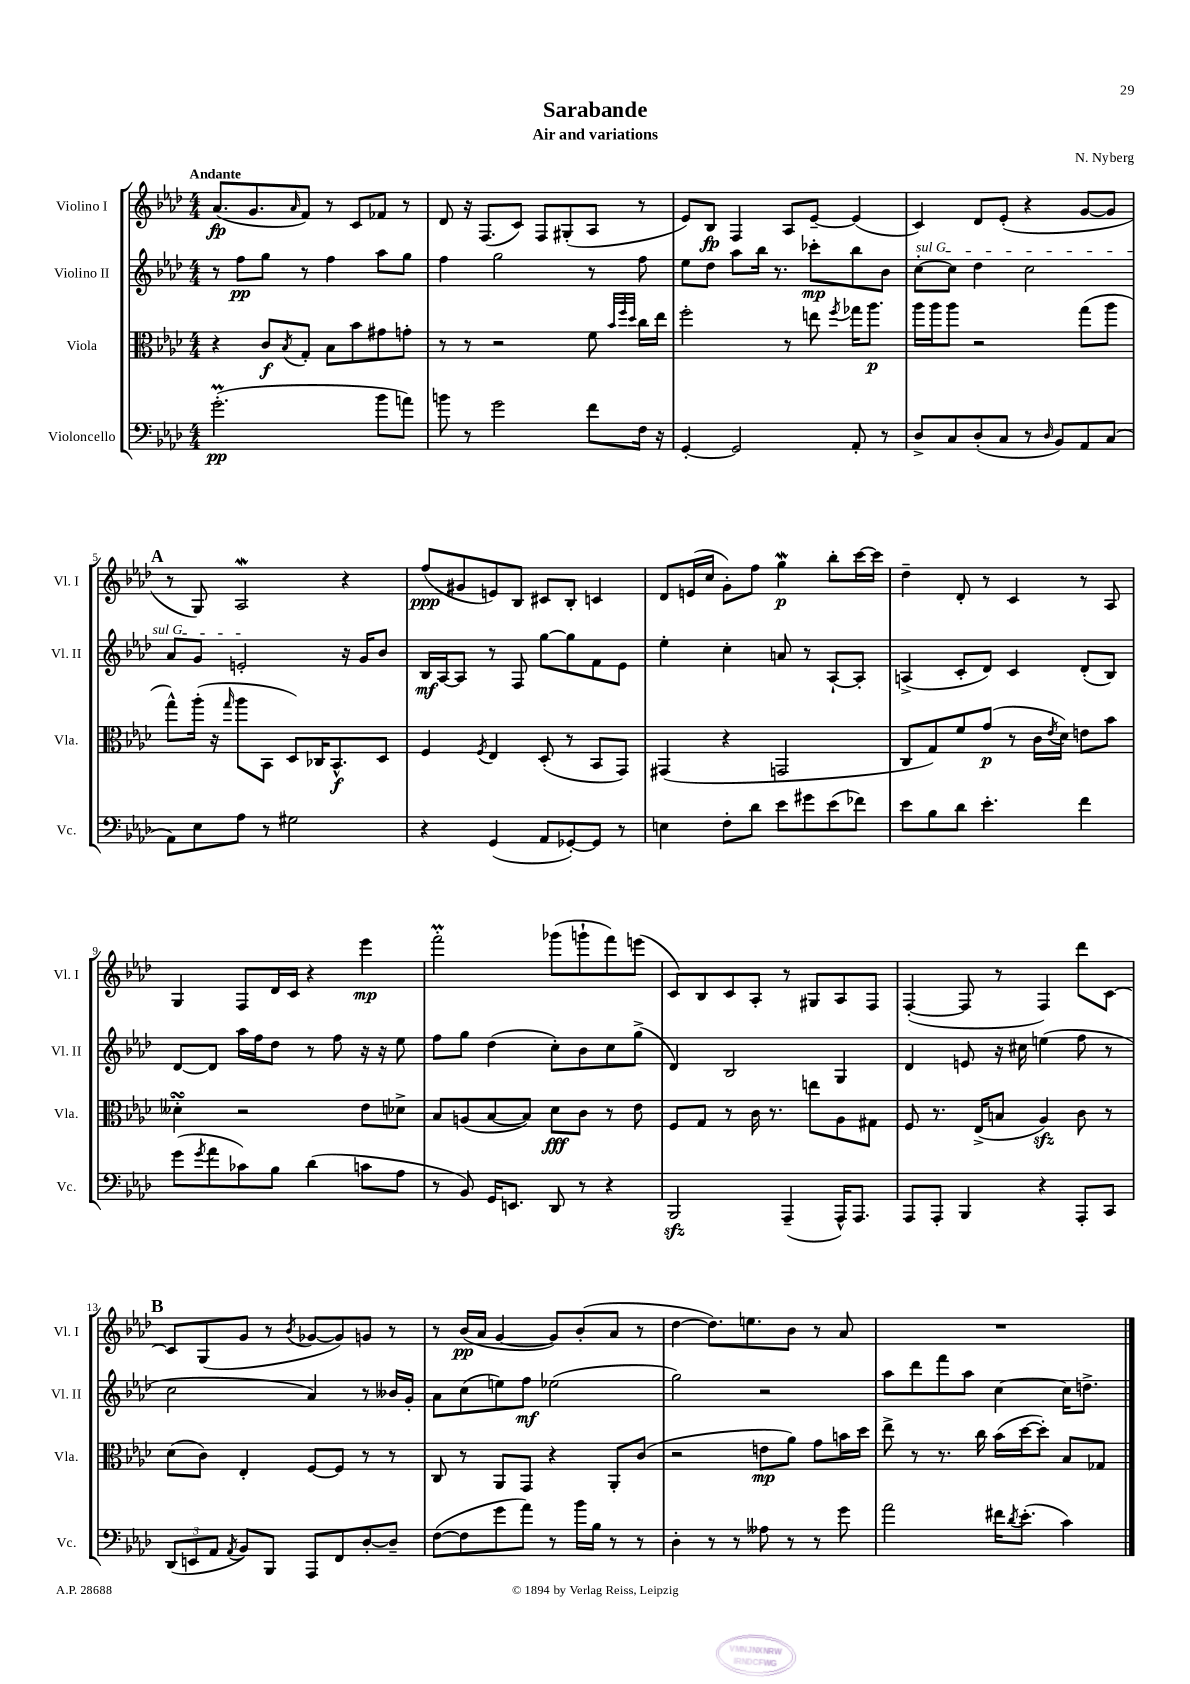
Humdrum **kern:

**kern	**dynam	**kern	**dynam	**kern	**dynam	**kern	**dynam
*part4	*part4	*part3	*part3	*part2	*part2	*part1	*part1
*staff4	*staff4	*staff3	*staff3	*staff2	*staff2	*staff1	*staff1
*I"Violoncello	*	*I"Viola	*	*I"Violino II	*	*I"Violino I	*
*I'Vc.	*	*I'Vla.	*	*I'Vl. II	*	*I'Vl. I	*
*clefF4	*	*clefC3	*	*clefG2	*	*clefG2	*
*k[b-e-a-d-]	*	*k[b-e-a-d-]	*	*k[b-e-a-d-]	*	*k[b-e-a-d-]	*
*M4/4	*	*M4/4	*	*M4/4	*	*M4/4	*
=1	=1	=1	=1	=1	=1	=1	=1
!	!	!	!	!	!	!LO:TX:a:B:t=Andante	!
(2.gm'\	pp	4r	.	8r	.	(8.a-/L	fp
.	.	.	.	8ff\L	pp	.	.
.	.	.	.	.	.	8.g/	.
.	.	8c/L	f	8gg\J	.	.	.
.	.	8qB-/	.	.	.	16qqa-/	.
.	.	8G'/J	.	8r	.	8f/J)	.
.	.	8B-\L	.	4ff\	.	8r	.
.	.	8b-\	.	.	.	8c/L	.
8b-\L	.	8g#X\	.	8aa-\L	.	8f-X/J	.
8an\J)	.	8gn'\J	.	8gg\J	.	8r	.
=2	=2	=2	=2	=2	=2	=2	=2
8bn\	.	8r	.	4ff\	.	8d-/	.
8r	.	8r	.	.	.	16r	.
.	.	.	.	.	.	(8.F/L	.
2g\	.	2r	.	2gg\	.	.	.
.	.	.	.	.	.	8c/J)	.
.	.	.	.	.	.	8F/L	.
.	.	.	.	.	.	(8G#X'/	.
8f\L	.	8f\	.	8r	.	8A-/J	.
.	.	32qqb-/LLL	.	.	.	.	.
.	.	32qqff/	.	.	.	.	.
.	.	32qqdd-/JJJ	.	.	.	.	.
16F\Jk	.	16cc\LL	.	8ff\	.	8r	.
16r	.	16ee-\JJ	.	.	.	.	.
=3	=3	=3	=3	=3	=3	=3	=3
[4GG'/	.	2ff'\	.	8ee-\L	.	8e-/L)	.
.	.	.	.	8dd-\J	.	8B-/J	fp
2GG/]	.	.	.	8aa-\L	.	4F/	.
.	.	.	.	16bb-\Jk	.	.	.
.	.	.	.	8.r	.	.	.
.	.	8r	.	.	.	8A-/L	.
.	.	8een\	.	8ccc-X'\L	mp	[8e-~/J	.
.	.	8qff/	.	.	.	.	.
8AA-'/	.	16gg-X\KL	.	8bb-\	.	(4e-/]	.
.	.	8.aa-\J	p	.	.	.	.
8r	.	.	.	8b-\J	.	.	.
=4	=4	=4	=4	=4	=4	=4	=4
!	!	!	!	!LO:TX:a:i:t=sul G	!	!	!
8D-^/L	.	16aa-\LL	.	[8cc'\L	.	4c/)	.
.	.	16aa-\J	.	.	.	.	.
8C/	.	8aa-\J	.	8cc\J]	.	.	.
(8D-'/	.	2r	.	4dd-\	.	8d-/L	.
8C/J	.	.	.	.	.	(8e-'/J	.
8r	.	.	.	2cc\	.	4r	.
16qqD-/	.	.	.	.	.	.	.
8BB-/L)	.	.	.	.	.	.	.
8AA-/	.	(8gg\L	.	.	.	[8g/L	.
(8C/J	.	8aa-\J	.	.	.	8g/J]	.
!!LO:LB:g=z
!!LO:REH:place=s1:t=A
=5	=5	=5	=5	=5	=5	=5	=5
8AA-\L)	.	8gg^^\L)	.	8a-/L	.	8r	.
8E-\	.	(16aa-'\Jk	.	8g/J	.	8G/)	.
.	.	16r	.	.	.	.	.
.	.	16qqgg/	.	.	.	.	.
8A-\J	.	8aa-\L	.	2en'/	.	2A-w/	.
8r	.	8BB-\J	.	.	.	.	.
2G#X\	.	8D-/L)	.	.	.	.	.
.	.	16C-X/K	.	.	.	.	.
.	.	8.BB-^^/	f	.	.	.	.
.	.	.	.	16r	.	4r	.
.	.	.	.	16g/KL	.	.	.
.	.	8D-/J	.	8b-/J	.	.	.
=6	=6	=6	=6	=6	=6	=6	=6
4r	.	4F/	.	16B-/LL	mf	(8ff/L	ppp
.	.	.	.	[16A-/J	.	.	.
.	.	.	.	8A-/J]	.	8g#X/	.
.	.	8qF/	.	.	.	.	.
(4GG/	.	4E-/	.	8r	.	8en/)	.
.	.	.	.	8F/	.	8B-/J	.
8AA-/L	.	(8D-'/	.	[8gg\L	.	8c#X/L	.
[8GG-X'/)	.	8r	.	8gg\]	.	8B-'/J	.
8GG-/J]	.	8BB-/L	.	8f\	.	4cn/	.
8r	.	8GG/J)	.	8e-\J	.	.	.
=7	=7	=7	=7	=7	=7	=7	=7
4En\	.	(4GG#X/	.	4ee-'\	.	8d-/L	.
.	.	.	.	.	.	(16en/L	.
.	.	.	.	.	.	16cc/JJ	.
8F'\L	.	4r	.	4cc'\	.	8g'\L)	.
8d-\J	.	.	.	.	.	8ff\J	.
8e-\L	.	2GGn/	.	8an/	.	4ggW\	p
8g#X\	.	.	.	8r	.	.	.
(8e-\	.	.	.	[8A-`/L	.	8bb-'\L	.
8f-X\J)	.	.	.	8A-'/J]	.	[16ccc\L	.
.	.	.	.	.	.	16ccc\JJ]	.
=8	=8	=8	=8	=8	=8	=8	=8
8e-\L	.	8C/L	.	(4An^/	.	4dd-~\	.
8B-\	.	8G/)	.	.	.	.	.
8d-\J	.	8f/	.	8c'/L	.	8d-'/	.
4.e-'\	.	(8g/J	p	8d-/J)	.	8r	.
.	.	8r	.	4c/	.	4c/	.
.	.	16c\LL	.	.	.	.	.
.	.	8qe-/	.	.	.	.	.
.	.	16d-\JJ)	.	.	.	.	.
4f\	.	8en\L	.	(8d-'/L	.	8r	.
.	.	8b-\J	.	8B-/J)	.	8A-/	.
!!LO:LB:g=z
=9	=9	=9	=9	=9	=9	=9	=9
(8g\L	.	4d--XsSSs'\	.	[8d-/L	.	4G/	.
8qg/	.	.	.	.	.	.	.
8a-\	.	.	.	8d-/J]	.	.	.
8c-X\)	.	2r	.	16aa-\LL	.	8F/L	.
.	.	.	.	16ff\J	.	.	.
8B-\J	.	.	.	8dd-\J	.	16d-/L	.
.	.	.	.	.	.	16c/JJ	.
(4d-\	.	.	.	8r	.	4r	.
.	.	.	.	8ff\	.	.	.
8cn\L	.	8e-\L	.	16r	.	4eee-\	mp
.	.	.	.	16r	.	.	.
8A-\J	.	8d-X^\J	.	8ee-\	.	.	.
=10	=10	=10	=10	=10	=10	=10	=10
8r	.	8B-/L	.	8ff\L	.	2fffM'\	.
8BB-/)	.	(8An/	.	8gg\J	.	.	.
16GG/KL	.	[8B-/	.	(4dd-\	.	.	.
8.EEn/J	.	.	.	.	.	.	.
.	.	8B-/J])	.	.	.	.	.
8DD-/	.	8d-\L	fff	8cc'\L)	.	(8ggg-X\L	.
8r	.	8c\J	.	8b-\	.	8gggn`\	.
4r	.	8r	.	8cc\	.	8fff\)	.
.	.	8e-\	.	(8gg^\J	.	(8eeen\J	.
=11	=11	=11	=11	=11	=11	=11	=11
2BBB-zz/	.	8F/L	.	4d-/)	.	8c/L)	.
.	.	8G/J	.	.	.	8B-/	.
.	.	8r	.	2B-/	.	8c/	.
.	.	16c\	.	.	.	8A-'/J	.
.	.	8.r	.	.	.	.	.
(4AAA-~/	.	.	.	.	.	8r	.
.	.	8een\L	.	.	.	8G#X/L	.
16AAA-^^/KL)	.	8A-\	.	4G/	.	8A-/	.
8.AAA-/J	.	.	.	.	.	.	.
.	.	8G#X\J	.	.	.	8F/J	.
=12	=12	=12	=12	=12	=12	=12	=12
8AAA-/L	.	8F/	.	4d-/	.	([4F'/	.
8AAA-'/J	.	8.r	.	.	.	.	.
4BBB-/	.	.	.	8en/	.	8F/]	.
.	.	(16E-^/KL	.	.	.	.	.
.	.	8Bn/J	.	16r	.	8r	.
.	.	.	.	16cc#X\	.	.	.
4r	.	4A-zz/)	.	(4een\	.	4F/)	.
8AAA-'/L	.	8c\	.	8ff\	.	8ddd-\L	.
8CC/J	.	8r	.	8r	.	[8c\J	.
!!LO:LB:g=z
!!LO:REH:place=s1:t=B
=13	=13	=13	=13	=13	=13	=13	=13
(12DD-/L	.	(8d-\L	.	2cc\	.	8c/L]	.
12EEn/	.	.	.	.	.	.	.
.	.	8c\J)	.	.	.	(8G/	.
12AA-/J	.	.	.	.	.	.	.
8qAA-/	.	.	.	.	.	.	.
8BB-/L)	.	4E-'/	.	.	.	8g/J	.
8BBB-/J	.	.	.	.	.	8r	.
.	.	.	.	.	.	8qb-/	.
8AAA-/L	.	[8F/L	.	4a-/)	.	[8g-X/L	.
8FF/	.	8F/J]	.	.	.	8g-/])	.
[8D-'/	.	8r	.	8r	.	8gn/J	.
8D-~/J]	.	8r	.	16b--X/LL	.	8r	.
.	.	.	.	16g'/JJ	.	.	.
=14	=14	=14	=14	=14	=14	=14	=14
([8F\L	.	8C/	.	8a-\L	.	8r	.
8F\]	.	8r	.	(8cc\	.	(16b-/LL	pp
.	.	.	.	.	.	16a-/JJ	.
8g\	.	8AA-/L	.	8een\)	.	[4g/	.
8a-\J)	.	8GG/J	.	8ff\J	mf	.	.
8r	.	4r	.	(2ee-X\	.	8g/L])	.
16b-\LL	.	.	.	.	.	(8b-'/	.
16B-\JJ	.	.	.	.	.	.	.
8r	.	8AA-'/L	.	.	.	8a-/J	.
8r	.	(8c/J	.	.	.	8r	.
=15	=15	=15	=15	=15	=15	=15	=15
4D-'\	.	2r	.	2gg\)	.	[4dd-\	.
8r	.	.	.	.	.	8.dd-\L])	.
8r	.	.	.	.	.	.	.
.	.	.	.	.	.	8.een\	.
8A--X\	.	8en\L	mp	2r	.	.	.
8r	.	8a-\J)	.	.	.	8b-\J	.
8r	.	8g\L	.	.	.	8r	.
8g\	.	16bn\L	.	.	.	8a-/	.
.	.	16dd-\JJ	.	.	.	.	.
=16	=16	=16	=16	=16	=16	=16	=16
2a-\	.	8ee-^\	.	8aa-\L	.	1r	.
.	.	8r	.	8ddd-\	.	.	.
.	.	8.r	.	8fff\	.	.	.
.	.	.	.	8aa-\J	.	.	.
.	.	16cc\	.	.	.	.	.
16f#X\KL	.	(16b-\LL	.	[4cc\	.	.	.
8qd-/	.	.	.	.	.	.	.
(8.e-'\J	.	[16dd-\J	.	.	.	.	.
.	.	8dd-'\J])	.	.	.	.	.
4c\)	.	8B-/L	.	16cc\KL]	.	.	.
.	.	.	.	8.ddn^\J	.	.	.
.	.	8G-X/J	.	.	.	.	.
==	==	==	==	==	==	==	==
*-	*-	*-	*-	*-	*-	*-	*-
